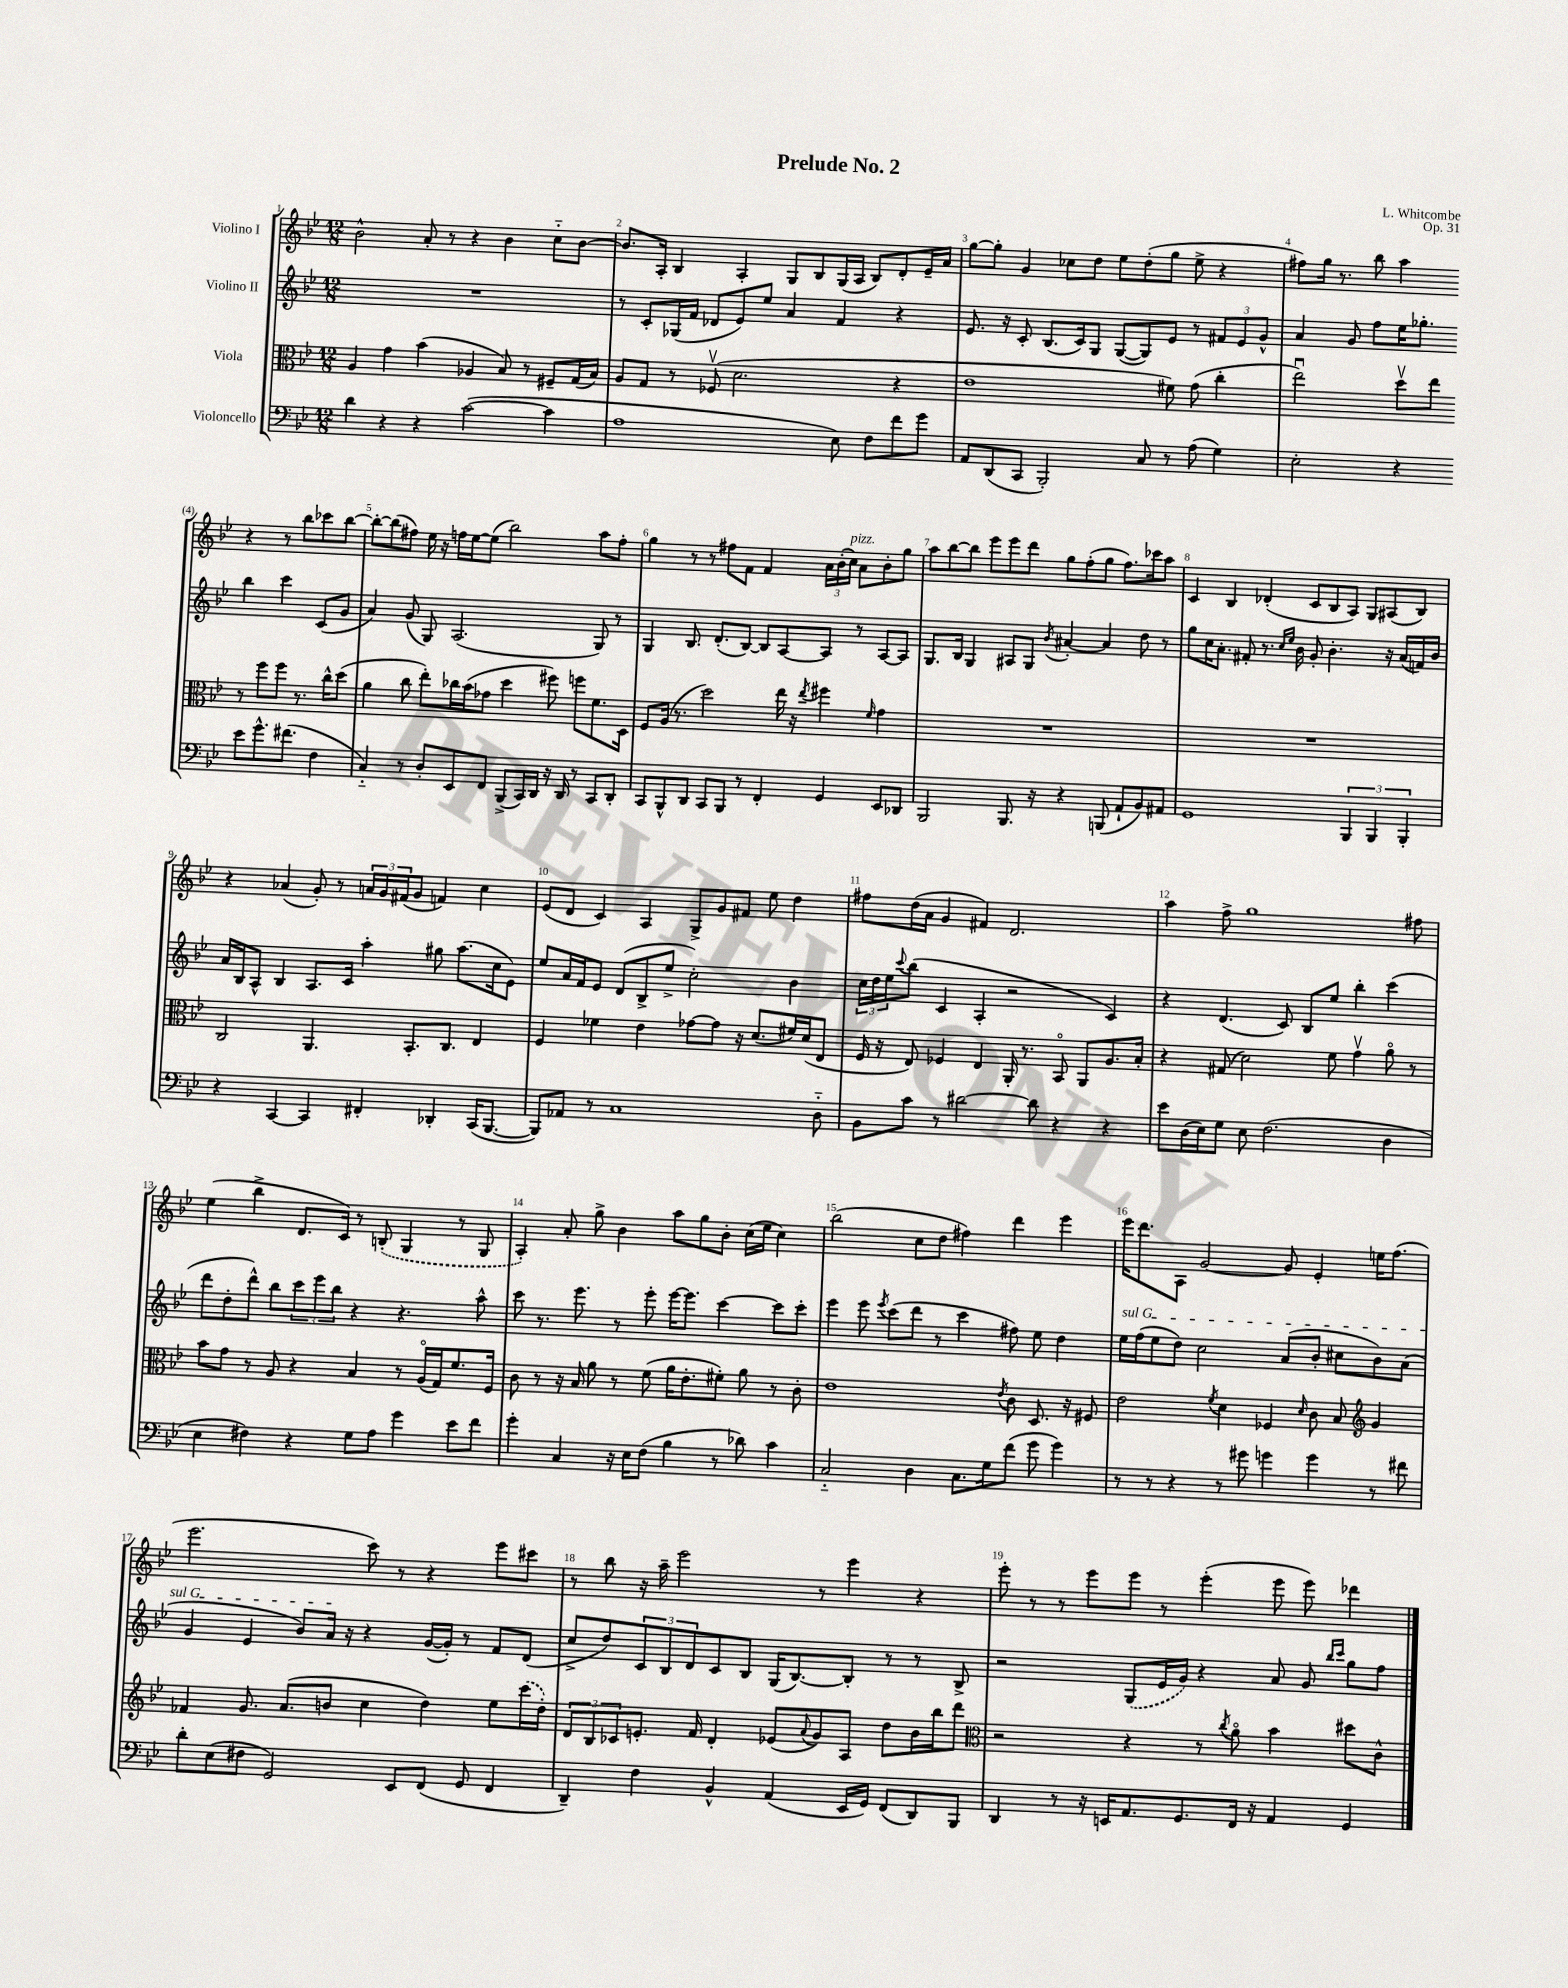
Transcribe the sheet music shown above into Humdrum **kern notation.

**kern	**kern	**kern	**kern
*part4	*part3	*part2	*part1
*staff4	*staff3	*staff2	*staff1
*I"Violoncello	*I"Viola	*I"Violino II	*I"Violino I
*clefF4	*clefC3	*clefG2	*clefG2
*k[b-e-]	*k[b-e-]	*k[b-e-]	*k[b-e-]
*M12/8	*M12/8	*M12/8	*M12/8
=1	=1	=1	=1
4d\	4A/	1.r	2b-^^\
4r	4g\	.	.
4r	(4b-\	.	8a'/
.	.	.	8r
([2c\	4A-X/	.	4r
.	8B-/)	.	4b-\
.	8r	.	.
4c\]	8F#X~/L	.	8cc\L
.	(16G/L	.	[8b-\J
.	16B-/JJ)	.	.
=2	=2	=2	=2
1A	8A/L	8r	8.b-/L]
.	8G/J	8c'/L	.
.	.	.	16A'/Jk
.	8r	(16G-X/L	4B-/
.	.	16f/JJ	.
.	(8F-Xv/	8d-X/L	.
.	2.d\	8e-/)	4A'/
.	.	8ee-/J	.
.	.	4a/	8G/L
.	.	.	8B-/
8E-\)	.	4f/	(16G/L
.	.	.	16A/JJ
8F\L	.	.	8B-/L)
8f\	4r	4r	8d'/
8g\J	.	.	16e-~/L
.	.	.	16a/JJ
=3	=3	=3	=3
8AA/L	1e-	8.e-/	[8gg\L
(8DD/	.	.	8gg'\J]
.	.	16r	.
8CC/J	.	8c'/	4g/
2BBB-'/)	.	(8.B-/L	.
.	.	.	8cc-X\L
.	.	16c/k)	.
.	.	8G/J	8dd\J
.	.	([8G/L	8ee-\L
8C/	.	8G/])	(8dd'\
8r	8f#X\)	8e-/J	8gg\J
(8A\	(8g\	8r	8ee-^\
4G\)	4cc'\	12f#X/L	4r
.	.	12e-/	.
.	.	12g^^/J	.
=4	=4	=4	=4
2E-'\	2ee-u\)	4a/	8ff#X\L)
.	.	.	16gg\Jk
.	.	.	8.r
.	.	8g/	.
.	.	8ff\L	8bb-\
4r	8ddv\L	16ee-\K	4aa\
.	.	8.gg-X'\J	.
.	8ee-\J	.	.
8e-\L	8r	4bb-\	4r
8.g^^\	8ff\L	.	.
.	8ff\J	4ccc\	8r
(8.f#X\J	.	.	.
.	8.r	.	8bb-\L
4F\	.	(8c/L	8ccc-X\
.	16cc^^\KL	.	.
.	(8dd\J	8g/J	[8bb-\J
!!LO:LB:g=z
=5	=5	=5	=5
4C/)	4a\	4a/)	8bb-'\L_
.	.	.	(8bb-\]
8r	8cc\	(8g/	8ff#X\J)
8D'/L	8ee-'\L)	8G/)	16ee-\
.	.	.	16r
8EE-/	16cc-X\L	(2.A/	16ffn\LL
.	(16b-\J	.	[16ee-\J
8FF/J	8g-X\J	.	(8ee-\J]
(8BBB-^/L	4dd\	.	2bb-\)
16CC/L)	.	.	.
16DD/JJ	.	.	.
16r	8ff#X\)	.	.
16DD/	.	.	.
8r	8ffn\L	.	.
8CC/L	8.f\	8G/)	8aa\L
8DD'/J	.	8r	8ff'\J
.	16D\Jk	.	.
=6	=6	=6	=6
8CC/L	8F/L	4G/	4gg\
8BBB-^^/	(16A/Jk	.	.
.	8.r	.	.
8DD/J	.	8.B-/	8r
8CC/L	2dd\)	.	8r
.	.	(8.d'/L	.
8BBB-/J	.	.	8ff#X\L
8r	.	[8B-/J)	8f\J
4FF'/	.	8B-/L]	4f/
.	16ee-\	[8A/	.
.	16r	.	.
.	8qee-/	.	.
4GG/	4ff#X\	8A/J]	24a\LL
.	.	.	(24b-'\
!	!	!	!LO:TX:a:i:t=pizz.
.	.	.	24cc\JJ)
.	.	8r	8a\L
.	16qqf/	.	.
8EE-/L	4g\	[8A/L	8b-'\
8DD-X/J	.	8A/J]	8gg\J
=7	=7	=7	=7
2BBB-/	1.r	8.G/L	8aa\L
.	.	.	[8bb-\
.	.	16B-/Jk	.
.	.	4G/	8bb-\J]
.	.	.	8eee-\L
8.BBB-/	.	8A#X/L	8eee-\
.	.	8G/J	8ddd\J
16r	.	.	.
.	.	8qb-/	.
4r	.	[4a#X'/	8gg\L
.	.	.	(8ff'\
(8BBBn/	.	4a#/]	8gg\J
8AA`/L	.	.	8.ff\L)
8BB-/)	.	8dd\	.
.	.	.	16ccc-X\k
8AA#X/J	.	8r	8aa\J
=8	=8	=8	=8
1GG	1.r	8gg\L	4c/
.	.	16cc\K	.
.	.	8.a'\J	.
.	.	.	4B-/
.	.	8f#X'/	.
.	.	8.r	(4d-X'/
.	.	16qqcc/LL	.
.	.	16qqee-/JJ	.
.	.	16b-\	.
.	.	8g'/	8c/L
.	.	4.b-'\	8B-/
6BBB-/	.	.	8A/J)
.	.	.	8G/L
6BBB-/	.	.	.
.	.	16r	(8A#X/
.	.	(16a/LL	.
6BBB-'/	.	.	.
.	.	16fn/)	8B-/J)
.	.	16b-/JJ	.
!!LO:LB:g=z
=9	=9	=9	=9
4r	2C/	16a/LL	4r
.	.	16B-/J	.
.	.	8A^^/J	.
[4CC/	.	4B-/	(4a-X/
4CC/]	4.AA/	8.A/L	8g'/)
.	.	.	8r
.	.	16c/Jk	.
4FF#X'/	.	4aa'\	24an/LL
.	.	.	24g/
.	.	.	(24f#X/J
.	8.BB-'/L	.	8g/J
4DD-X'/	.	8gg#X\	4fn/)
.	8.C/J	.	.
.	.	(8.aa\L	.
(16CC/KL	4E-/	.	4cc\
[8.BBB-/J	.	16cc\k	.
.	.	8e-\J)	.
=10	=10	=10	=10
8BBB-/L])	4F/	8ee-/L	(8e-/L
8AA-X/J	.	16a/L	8d/J
.	.	16f/J	.
8r	4f-X\	8e-/J	4c/)
1C	.	(8d/L	.
.	4e-\	8B-^/	4A/
.	.	8ee-^/J	.
.	[8g-X\L	2cc'\)	8G^/L
.	8g-\J]	.	8g/
.	16r	.	8f#X/J
.	(8.d/L	.	.
.	.	.	8ee-\
.	16f#X/L)	4b-\	4dd\
.	(16d/J	.	.
8D\	8E-/J	.	.
=11	=11	=11	=11
8BB-\L	16F/	24cc\LL	8ff#X\L
.	.	24dd\	.
.	16r	.	.
.	.	24ee-\J	.
.	.	8qqccc/	.
8c\J	8E-/)	(8bb-\J	(16dd\L
.	.	.	16a\JJ
8r	4F-X/	4c/	4g/
[2d#X\	.	.	.
.	4E-/	4A'/	4f#X/)
.	16AA'/	2r	2.d/
.	8.r	.	.
8d#\]	.	.	.
4r	8BB-/	.	.
.	8AA/L	.	.
4r	8.A/	4c/)	.
.	16B-'/Jk	.	.
=12	=12	=12	=12
8e-\L	4r	4r	4aa\
(16D\L	.	.	.
16E-\J)	.	.	.
8G\J	(8G#X/	(4.d/	8ff^\
8E-\	2d\)	.	1gg
(2.F\	.	.	.
.	.	8c/)	.
.	.	8B-/L	.
.	8f\	8ee-/J	.
.	4gv\	4bb-'\	.
4D\	8a\	(4ccc\	.
.	8r	.	8ff#X\
!!LO:LB:g=z
=13	=13	=13	=13
4E-\	8b-\L	8ddd\L	(4ee-\
.	8g\J	8dd'\	.
4F#X\)	8r	8ddd^^\J)	4bb-^\
.	8A/	8bb-\L	.
4r	4r	12ccc\	8.d/L
.	.	12eee-\	.
.	.	12bb-\J	.
.	.	.	16c/Jk)
8G\L	4B-/	4r	8r
8A\J	.	.	(8Bn'/
4g\	8r	4.r	4G/
.	(16A/LL	.	.
.	16G/J)	.	.
8e-\L	8.f/	.	8r
8f\J	.	8aa^^\	8G/
.	16F/Jk	.	.
=14	=14	=14	=14
4g'\	8c\	8ccc\	4A'/)
.	8r	8.r	.
4C/	16r	.	8a'/
.	16B-/	8.eee-\	.
.	8a\	.	8gg^\
16r	8r	8r	4b-\
16E-\KL	.	.	.
(8F\J	(8f\	8eee-'\	.
4B-\	16a\KL	[16eee-\KL	8aa\L
.	8.e-'\	8.eee-\J]	.
.	.	.	8gg\
8r	8f#X'\J)	[4ccc\	8b-'\J
8d-X\)	8a\	.	(16cc\LL
.	.	.	16ee-\JJ
4c\	8r	8ccc\L]	4cc\)
.	8c'\	8ccc'\J	.
=15	=15	=15	=15
2C/	1e-	4eee-\	(2bb-\
.	.	8eee-\	.
.	.	8qeee-/	.
.	.	(8ccc\L	.
4D\	.	8ddd\J	8cc\L
.	.	8r	8dd\J
8.C\L	.	4ccc\	4ff#X\)
16G\k	.	.	.
.	8qe-/	.	.
(8f\J	8c\	8ff#X\)	4ddd\
8g\	8.D/	8ee-\	.
4g\)	.	4dd\	4eee-\
.	16r	.	.
.	8F#X/	.	.
=16	=16	=16	=16
!	!	!LO:TX:a:i:t=sul G	!
8r	2e-\	16ee-\LL	16eee-\KL
.	.	(16ff\J	8.ddd\
8r	.	8ee-\	.
4r	.	8dd\J)	8A\J
.	.	2cc\	[2g/
.	8qf/	.	.
8r	4d\	.	.
8g#X\	.	.	.
4gn\	4F-X/	.	.
.	.	(8a/L	8g/]
.	16qqd/	.	.
4g\	8c\	8b-'/J	4e-'/
.	8B-/	8cc#X\L	.
*	*clefG2	*	*
8r	4g/	8b-\)	16een\KL
.	.	.	(8.ff\J
8f#X\	.	(8a\J	.
!!LO:LB:g=z
=17	=17	=17	=17
8d'\L	4f-X/	4g/	2.eee-\
(8E-\	.	.	.
8F#X\J	8.g/	4e-/	.
2GG/)	.	.	.
.	(8.a/L	.	.
.	.	8b-/L)	.
.	8bn/J	16a/Jk	.
.	.	16r	.
.	4cc\	4r	8ccc\)
8EE-/L	.	.	8r
(8FF/J	4dd\)	([16g/LL	4r
.	.	16g'/JJ])	.
8GG/	.	8r	.
4FF/	8ee-\L	8f/L	8eee-\L
.	(16ccc\L	(8d/J	8ccc#X\J
.	16dd'\JJ)	.	.
=18	=18	=18	=18
4DD~/)	12d/L	8cc^/L	8r
.	12B-/	.	.
.	.	8dd/)	8bb-\
.	12c-X/	.	.
4F\	8.en'/J	12c/	16r
.	.	.	16aa~\
.	.	12B-/	.
.	.	.	2eee-\
.	.	12d/	.
.	16f/	.	.
4BB-^^/	4d'/	8c/	.
.	.	8B-/J	.
(4AA/	(8e-X/L	(16G/KL	.
.	.	[8.B-/)	.
.	8qqa/	.	.
.	8g/)	.	8r
16EE-/LL	8A/J	8B-'/J]	4eee-\
16GG/JJ)	.	.	.
(8FF/L	8dd\L	8r	.
8DD/)	16b-\L	8r	4r
.	16bb-\J	.	.
8BBB-/J	8ddd\J	8B-^/	.
=19	=19	=19	=19
*	*clefC3	*	*
4DD/	2r	2r	8eee-'\
.	.	.	8r
8r	.	.	8r
16r	.	.	8eee-\L
16EEn/KL	.	.	.
8.AA/	4r	(8G/L	8eee-\J
.	.	16e-/L	8r
8.GG/	.	16g/JJ)	.
.	8r	4r	(4eee-'\
.	8qcc/	.	.
16FF/Jk	8a\	.	.
16r	.	.	.
4AA/	4b-\	8a/	8eee-\
.	.	8g/	8eee-\)
.	.	16qqbb-/LL	.
.	.	16qqccc/JJ	.
4GG/	8dd#X\L	8gg\L	4ddd-X\
.	8c^^\J	8ff\J	.
==	==	==	==
*-	*-	*-	*-
